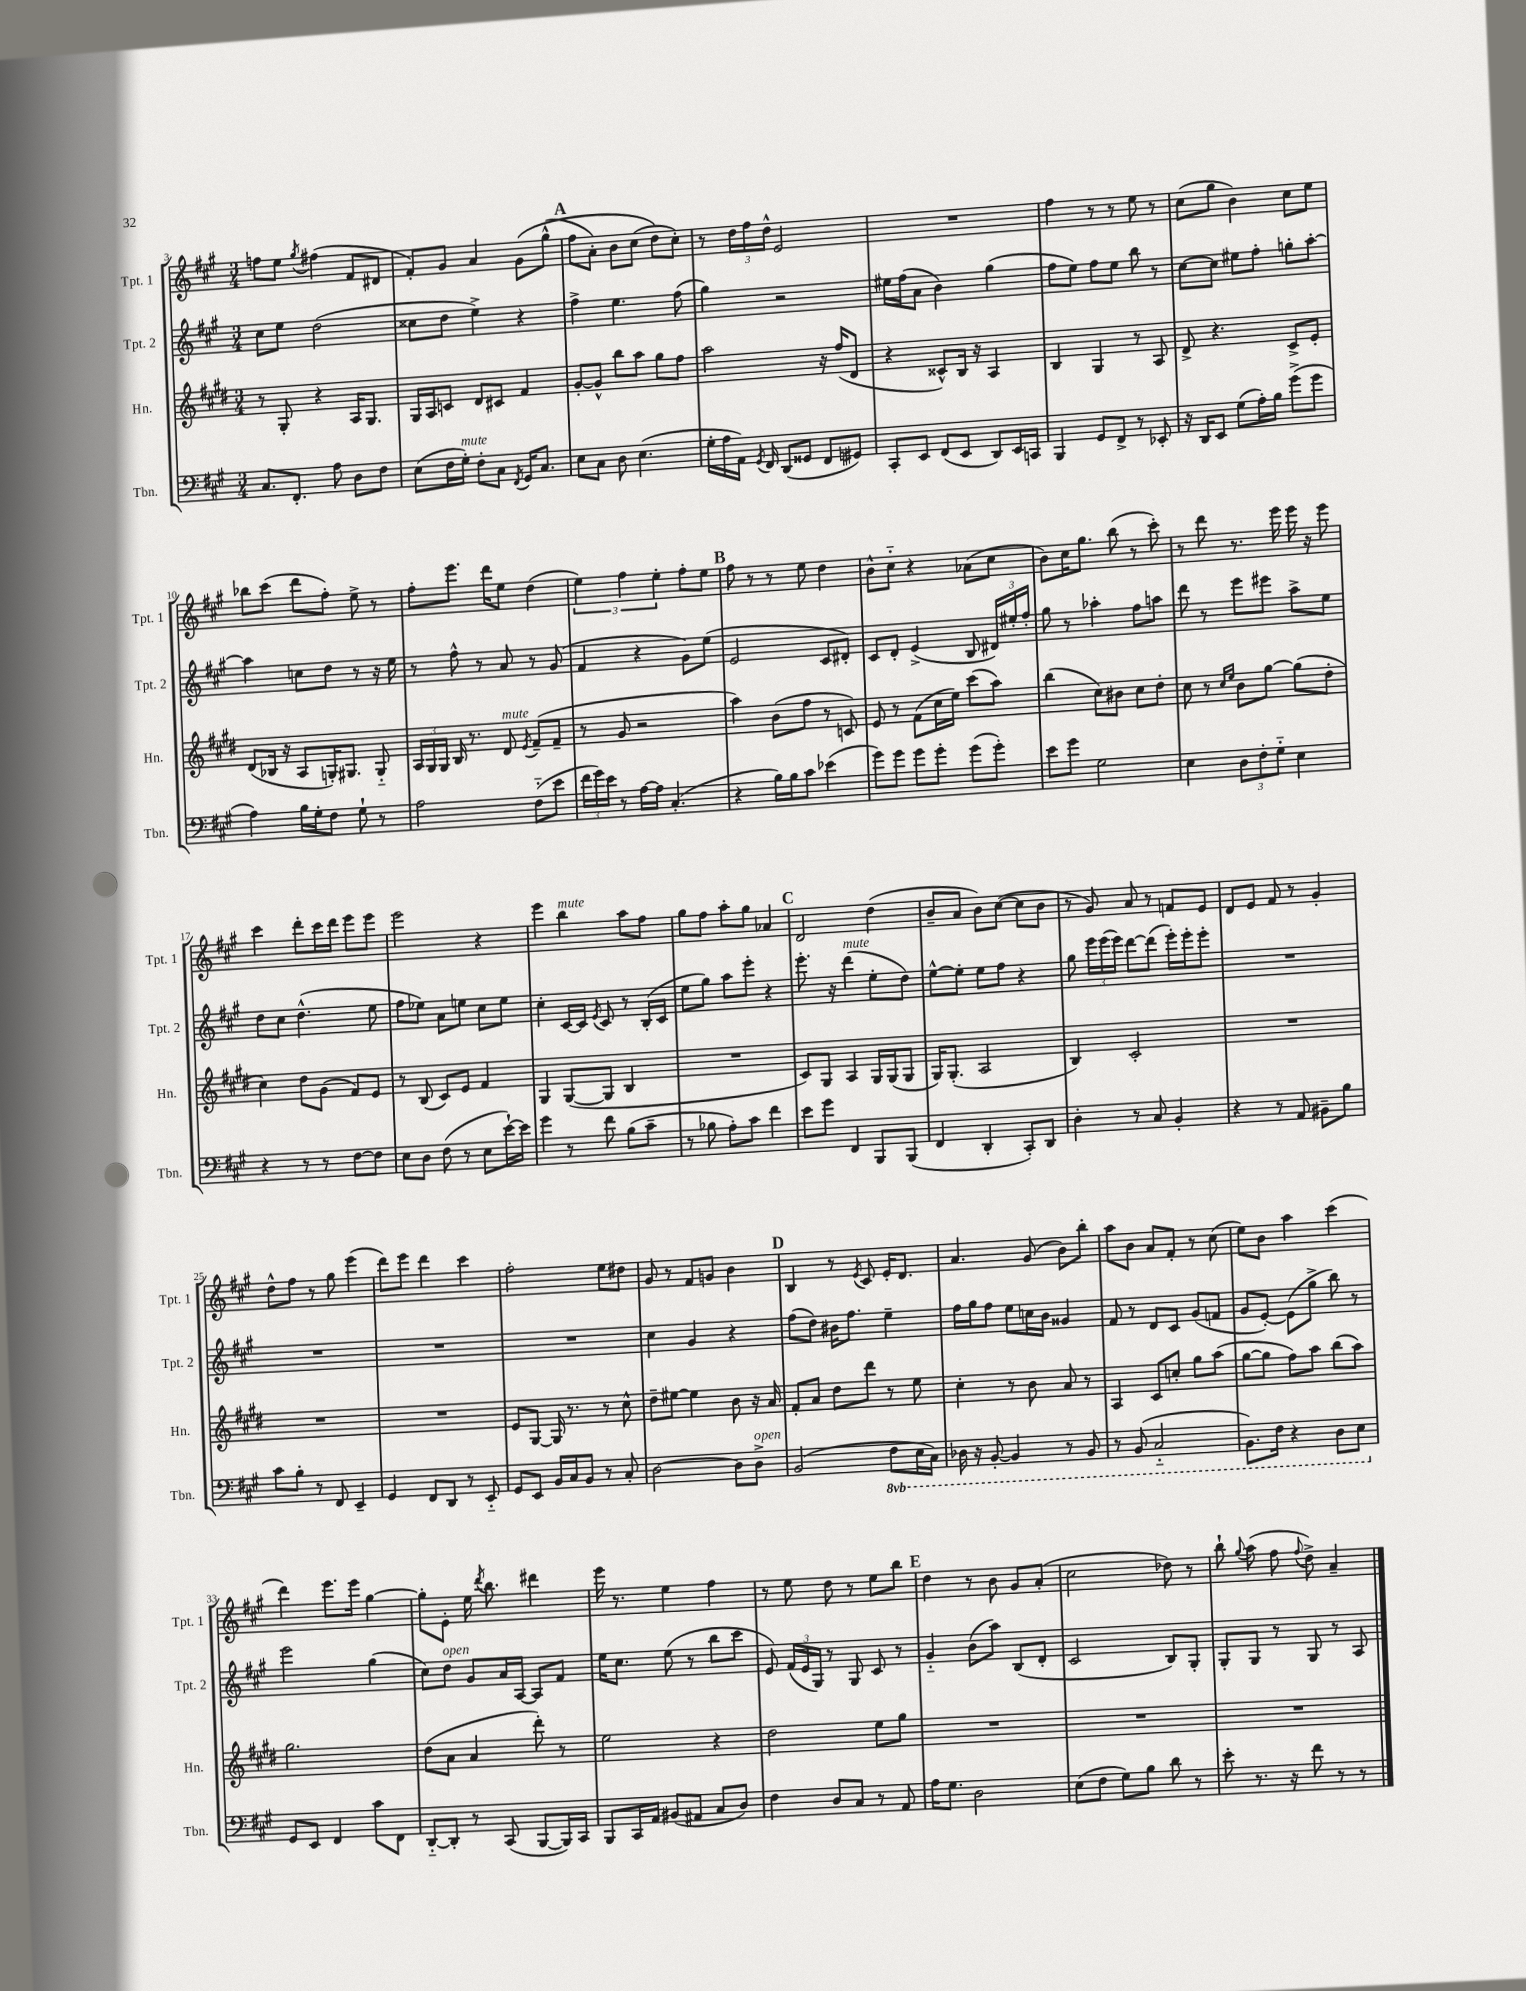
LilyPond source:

<<
\new StaffGroup <<
\new Staff = "s0" \with { instrumentName = "Tpt. 1" shortInstrumentName = "Tpt. 1" } {
    \clef treble \key a \major \numericTimeSignature \time 3/4
    \autoBeamOff f''8[ e''8] \acciaccatura { gis''8 } fis''4( fis'8[ dis'8] |
    fis'8[-.) gis'8] a'4 gis'8[\( gis''8]-^( |
    \mark \markup { \bold "A" } fis''8[ a'8]-.) b'8[ cis''8]( d''8[\) cis''8]-.) |
    r8 \tuplet 3/2 { d''16[ fis''16 d''16]-^ } e'2 |
    R2. |
    fis''4 r8 r8 e''8 r8 |
    cis''8[( gis''8] b'4) cis''8[ e''8] |
    bes''8[ cis'''8]( d'''8[ fis''8]-.) e''8-> r8 |
    fis''8[-. e'''8.] d'''16[ e''8] d''4( |
    \tuplet 3/2 { e''4) fis''4 e''4-. } fis''8[-. e''8] |
    \mark \markup { \bold "B" } fis''8 r8 r8 e''8 d''4 |
    b'8[-^ cis''8]-_ r4 aes'8[( cis''8] |
    b'8[) cis''16 gis''8.] b''8( r8 cis'''8-.) |
    r8 d'''8 r8. e'''16 e'''16 r16 e'''8 |
    cis'''4 d'''8[-. cis'''16 d'''16] e'''8[ e'''8] |
    e'''2 r4 |
    e'''4 b''4^\markup { \italic "mute" } a''8[ fis''8] |
    gis''8[ fis''8] a''8[-. gis''8] aes'4 |
    \mark \markup { \bold "C" } d'2 d''4( |
    b'8[-- a'8] b'8[) cis''8]~( cis''8[ b'8] |
    r8 gis'8) a'8 r8 f'8[ e'8] |
    d'8[ e'8] fis'8 r8 gis'4-. |
    d''8[-^ fis''8] r8 gis''8 e'''4( |
    d'''8[) e'''8] d'''4 cis'''4 |
    fis''2-. e''8[ dis''8] |
    gis'8 r8 fis'8[ g'8] b'4 |
    \mark \markup { \bold "D" } b4 r8 \acciaccatura { e'8 } cis'8 e'16[-. d'8.] |
    a'4. gis'8( b'8[) b''8]-. |
    a''8[ b'8] a'8[ fis'8]-. r8 cis''8( |
    e''8[) b'8] a''4 cis'''4( |
    d'''4) e'''8.[ e'''16] gis''4~ |
    gis''8[-. e'8]-. e''16 \acciaccatura { d'''8 } b''8. dis'''4 |
    e'''16 r8. e''4 fis''4 |
    r8 e''8 d''8 r8 e''8[ b''8] |
    \mark \markup { \bold "E" } d''4 r8 b'8 gis'8[ a'8]-.( |
    cis''2 des''8) r8 |
    b''8-! \appoggiatura { gis''8 } a''8( fis''8 \appoggiatura { fis''8 } d''8->) a'4-- \bar "|." |
}
\new Staff = "s1" \with { instrumentName = "Tpt. 2" shortInstrumentName = "Tpt. 2" } {
    \clef treble \key a \major \numericTimeSignature \time 3/4
    \autoBeamOff cis''8[ e''8] d''2( |
    cisis''8[ d''8] e''4->) r4 |
    \mark \markup { \bold "A" } fis''4-> e''4. fis''8( |
    gis''4) r2 |
    eis''16[ fis''16( a'8] b'4) gis''4( |
    fis''8[ e''8]) fis''8[ e''8] b''8 r8 |
    cis''8[~ cis''8] eis''8[ fis''8]-. g''8[-. a''8]~-. |
    a''4 c''8[ d''8] r8 r16 e''16 |
    r8 fis''8-^ r8 a'8 r8 gis'8( |
    fis'4 r4 gis'8[) e''8]( |
    \mark \markup { \bold "B" } e'2 cis'8[ dis'8]-.) |
    cis'8[ d'8]-. e'4->( b8 \tuplet 3/2 { dis'16[) eis''16-. fis''16]-. } |
    gis''8 r8 aes''4-. fis''8[ a''8] |
    d'''8 r8 e'''8[ eis'''8] a''8[-> e''8] |
    d''8[ cis''8] d''4.-^( e''8 |
    fis''8[ ees''8]) a'8[ e''8] cis''8[ e''8] |
    cis''4-. cis'16[~ cis'16] \acciaccatura { e'8 } cis'8 r8 b16[-.( cis'16] |
    e''8[ gis''8]) a''8[ e'''8]-. r4 |
    \mark \markup { \bold "C" } e'''8.-. r16 d'''4^\markup { \italic "mute" }( e''8[-. d''8]) |
    e''8[~-^ e''8]-. e''8[ fis''8] r4 |
    gis''8 \tuplet 3/2 { e'''16[ e'''16( e'''16]) } d'''8[~ d'''8]( e'''16[-.) e'''16-. e'''8]-. |
    R2. |
    R2. |
    R2. |
    R2. |
    cis''4 gis'4 r4 |
    \mark \markup { \bold "D" } fis''8[( d''8]) bis'16[ fis''8.] e''4-- |
    fis''16[ gis''16 fis''8] e''8[ c''16 b'16] gisis'4 |
    fis'8 r8 d'8[ cis'8] gis'8[( f'8] |
    gis'8[ e'8]~-.) e'8[( gis''8]-> b''8) r8 |
    e'''2 gis''4( |
    cis''8[) d''8]^\markup { \italic "open" } gis'8[ a'16 a16]~ a8[ fis'8] |
    e''16[ cis''8.] e''8( r8 b''8[ cis'''8] |
    e'8) \tuplet 3/2 { fis'16[( e'16 gis16]) } r8 gis8 cis'8 r8 |
    \mark \markup { \bold "E" } gis'4-_ b'8[( a''8]) b8[( d'8]-. |
    cis'2 b8[) gis8]-. |
    gis8[-. gis8] r8 gis8 r8 a8 \bar "|." |
}
\new Staff = "s2" \with { instrumentName = "Hn." shortInstrumentName = "Hn." } {
    \clef treble \key e \major \numericTimeSignature \time 3/4
    \autoBeamOff r8 gis8-. r4 a16[ gis8.] |
    gis16[ a16 c'8] dis'8[ cis'8] fis'4 |
    \mark \markup { \bold "A" } gis'8[~-. gis'8]-^ b''8[ a''8] gis''8[ fis''8] |
    a''2 r16 fis''16[( dis'8] |
    r4 cisis'8[-^) b16] r16 a4 |
    b4 gis4 r8 a8 |
    dis'8-> r4. cis'8[-> e'8]-. |
    dis'8[( bes16] r16 a8[ g16-.) gis8.] gis8-_ |
    \tuplet 3/2 { a16[ gis16 gis16] } b16 r8. dis'8^\markup { \italic "mute" } \acciaccatura { e'8 } fis'8[--( fis'8]-- |
    r8 gis'8 r2 |
    \mark \markup { \bold "B" } a''4) b'8[( fis''8] r8 c'8) |
    e'8 r8 fis'8[( cis''16 e''16]) cis'''8[( a''8]) |
    b''4( cis''8[) bis'8] cis''8[ dis''8]-. |
    cis''8 r8 \grace { cis''16[ e''16] } b'8[ gis''8]~ gis''8[( dis''8]-. |
    cis''4) dis''8[ gis'8]( fis'8[) e'8] |
    r8 b8( cis'8[) e'8] fis'4 |
    gis4 gis8[~( gis8] b4 |
    R2. |
    \mark \markup { \bold "C" } cis'8[) gis8] a4 gis16[ gis16( gis8] |
    gis16[) gis8.]-.( a2 |
    b4) cis'2-. |
    R2. |
    R2. |
    R2. |
    e'8[ gis8]~ gis16 r8. r8 cis''8-^ |
    dis''8[-- eis''8]~ eis''4 b'8 r16 a'16 |
    \mark \markup { \bold "D" } fis'8[-. a'8] dis''8[ dis'''8] r8 e''8 |
    cis''4-. r8 b'8 a'8 r8 |
    a4 cis'8[ c''8]-. gis''8[ a''8]( |
    gis''8[~ gis''8] fis''8[) a''8] b''8[( a''8]) |
    gis''2. |
    dis''8[( a'8] a'4 dis'''8-.) r8 |
    e''2 r4 |
    dis''2 e''8[ gis''8] |
    \mark \markup { \bold "E" } R2. |
    R2. |
    R2. \bar "|." |
}
\new Staff = "s3" \with { instrumentName = "Tbn." shortInstrumentName = "Tbn." } {
    \clef bass \key a \major \numericTimeSignature \time 3/4 \set Staff.ottavationMarkups = #ottavation-simple-ordinals
    \autoBeamOff cis8.[ fis,8.]-. a8 d8[ fis8] |
    e8[( fis16 gis16]-.^\markup { \italic "mute" }) fis8[-. cis8] \acciaccatura { fis,8 } gis,16[ cis8.] |
    \mark \markup { \bold "A" } e8[ cis8] d8 e4.( |
    gis16[-. a16 a,16]) \acciaccatura { gis,8 } fis,16 d,8[( gisis,8] fis,8[ gis,8]) |
    cis,8[-. e,8] fis,8[( e,8] d,8[) e,16 c,16] |
    b,,4 gis,8[ fis,8]-> r8 ees,8-. |
    r16 d,16[ e,8] gis8[( a16-.) b16] gis'8[->( gis'8] |
    a4) b16[ gis16-. fis8] gis8-! r8 |
    a2 fis8[-_( e'8] |
    \tuplet 3/2 { fis'16[ gis'16) e'16] } r8 a16[~ a16] cis4.-.( |
    \mark \markup { \bold "B" } r4 b16[) b16 cis'8] ees'4( |
    gis'8[) gis'8] gis'8[ gis'8]-. gis'8[( gis'8]-.) |
    e'8[ gis'8] gis2 |
    e4 \tuplet 3/2 { d8[ fis8-. gis8]-_ } e4 |
    r4 r8 r8 fis8[~ fis8] |
    e8[ d8] fis8( r8 e8[ e'16~-!) e'16] |
    gis'4 r8 fis'8 b8[( cis'8]-- |
    r8 bes8 a8[-.) cis'8] fis'4 |
    \mark \markup { \bold "C" } e'8[ gis'8] fis,4 b,,8[ b,,8]( |
    fis,4 d,4-. cis,8[-.) d,8] |
    d4-. r8 cis8 b,4-. |
    r4 r8 a,8 bis,8[-- b8] |
    cis'8[ b8]-. r8 fis,8 e,4-- |
    gis,4 fis,8[ d,8] r8 e,8-_ |
    gis,8[ e,8] b,16[ cis16 b,8] r8 cis8-. |
    d2~ d8[ d8]->^\markup { \italic "open" } |
    \mark \markup { \bold "D" } b,2( \ottava #-1 fis,8[ e,16 cis,16]) |
    des,16 r16 b,,8~-. b,,4 r8 b,,8 |
    r8 b,,8( cis,2-_ |
    b,,8.[) fis,16] r4 d,8[ e,8] \ottava #0 |
    gis,8[ e,8] fis,4 cis'8[ fis,8] |
    d,8[~-_ d,8]-. r8 cis,8( b,,8[~ b,,16) cis,16] |
    b,,8[ cis,16 a,16] bis,8[( ais,8] cis8[ d8]) |
    fis4 d8[ cis8] r8 a,8 |
    \mark \markup { \bold "E" } a16[ gis8.] d2 |
    e8[( fis8] gis8[) b8] d'8 r8 |
    e'8-. r8. r16 fis'8 r8 r8 \bar "|." |
}
>>
>>
\layout { \context { \Score currentBarNumber = #3 } }
